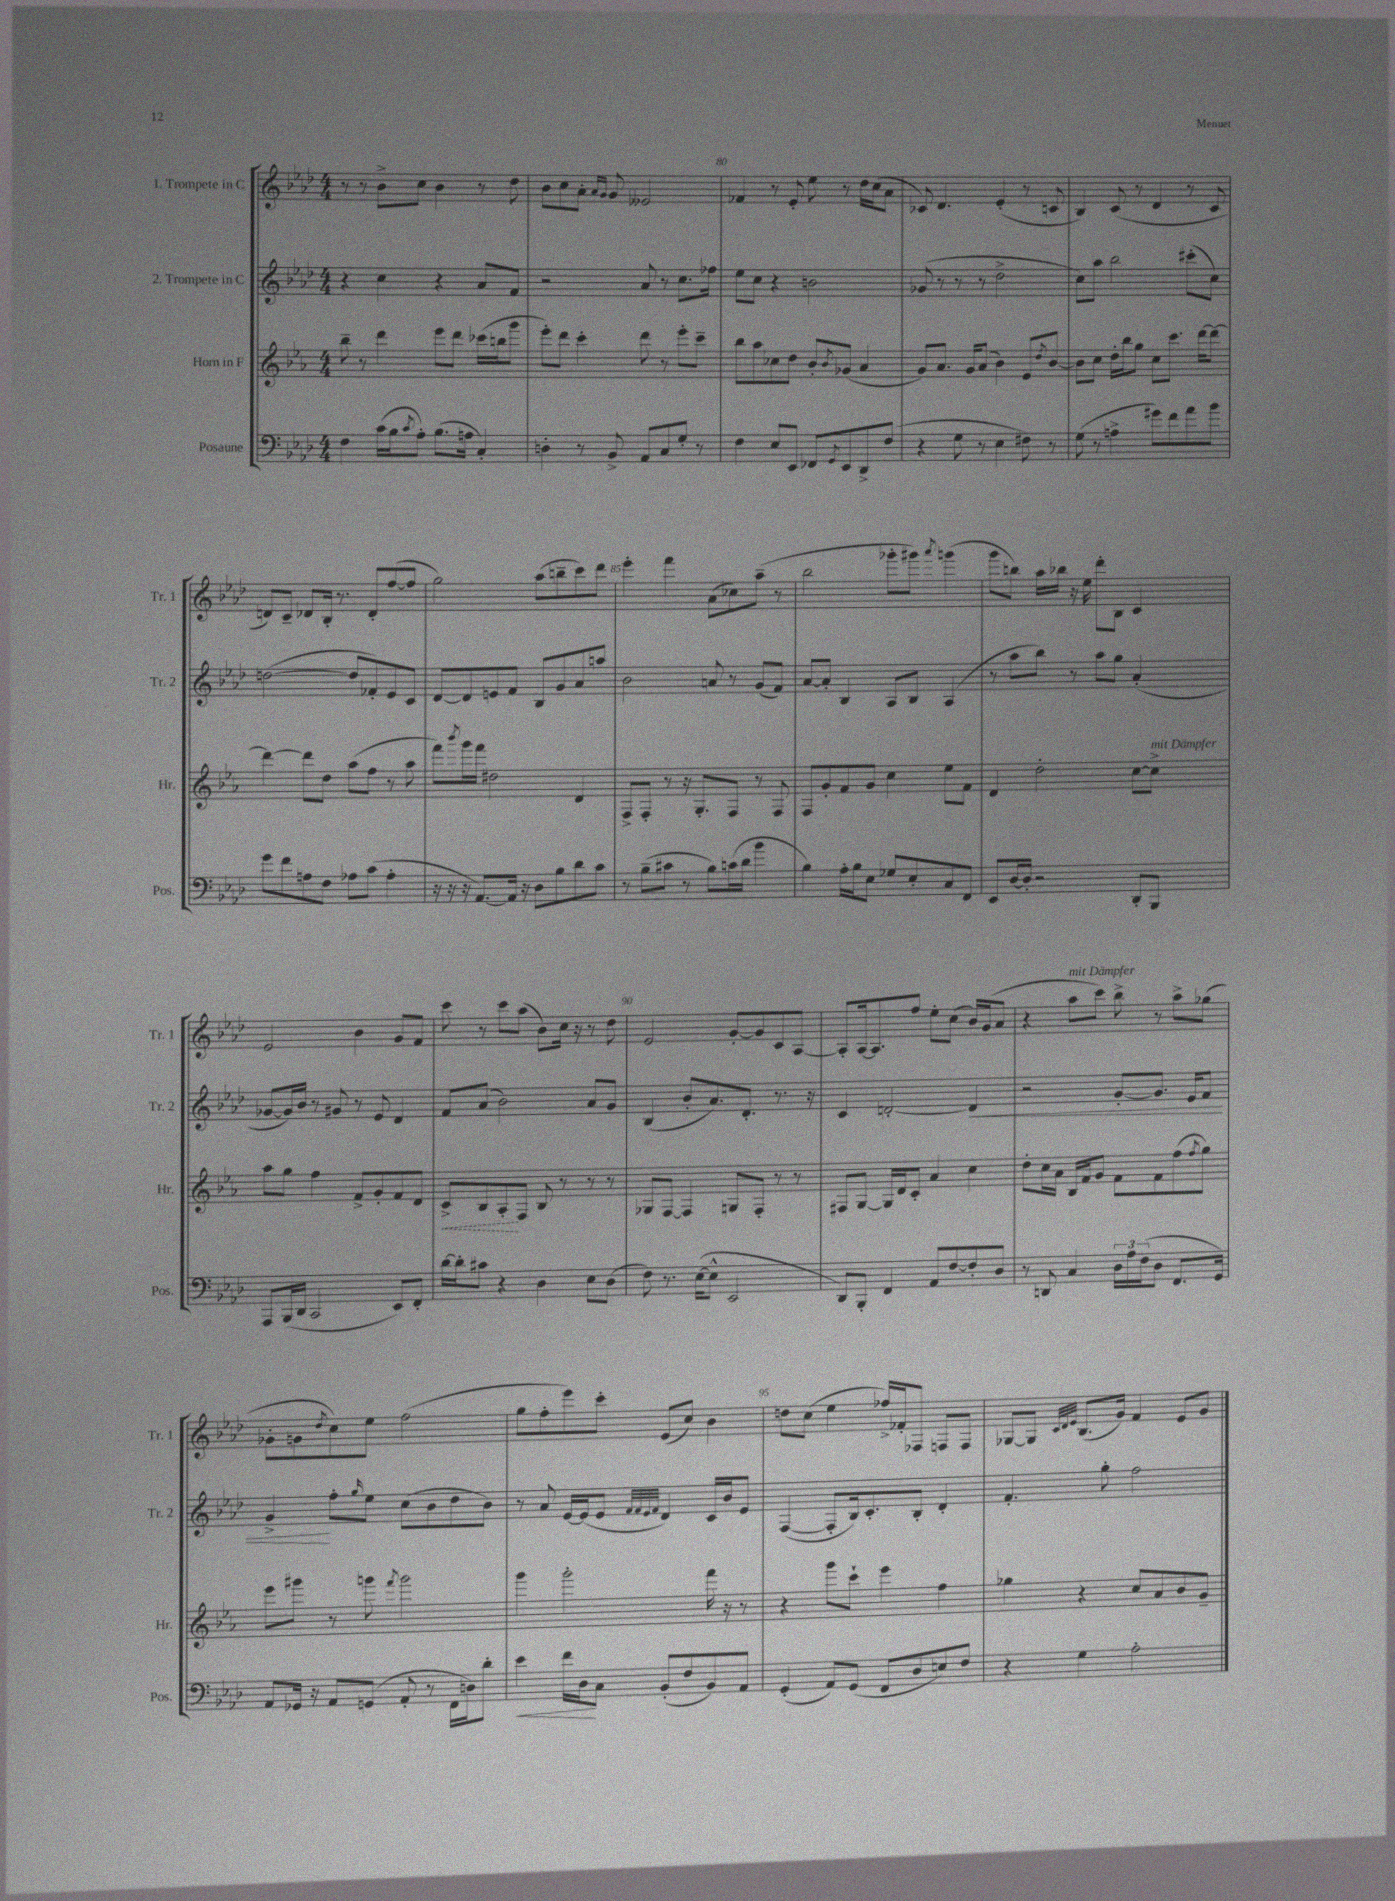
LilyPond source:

<<
\new StaffGroup <<
\new Staff = "s0" \with { instrumentName = "1. Trompete in C" shortInstrumentName = "Tr. 1" } {
    \clef treble \key aes \major \numericTimeSignature \time 4/4
    r8 r8 bes'8-> c''8 bes'4 r8 des''8 |
    bes'8 c''8 aes'8-. \grace { aes'16 g'16 } g'8 eeses'2 |
    fes'4 r8 ees'8-. ees''8 r8 des''16 c''16( aes'8 |
    ces'8) des'4. ees'4-.( r8 c'8 |
    bes4) c'8( r8 des'4 r8 c'8 |
    d'8) c'8-- des'8 bes16-. r8. des'8-. f''8~( f''8 |
    g''2) aes''8( b''8-- c'''8) des'''8 |
    ees'''4-. f'''4 aes'8( ces''8) aes''8--( r8 |
    bes''2 ges'''8-. gis'''8) \acciaccatura { aes'''8 } g'''4( |
    g'''8 b''8) aes''16 bes''16 r16 ees''16 des'''8-. bes8 c'4 |
    ees'2 bes'4 g'8 f'8 |
    c'''8 r8 c'''8 aes''8( bes'8) c''16 r16 r8 des''8 |
    ees'2 g'8~-. g'8 c'8 aes8~ |
    aes8-. aes16~ aes8. f''8 ees''8-. c''8( bes'16) g'16( aes'8 |
    r4 aes''8^\markup { \italic "mit Dämpfer" } c'''8) bes''8-> r8 aes''8-> ges''8( |
    ges'8-. g'8 \acciaccatura { des''8 } c''8) ees''8 f''2( |
    g''8 f''8-. ees'''8) c'''8-. ees'8( c''8) bes'4 |
    d''8 c''8( ees''4 fes''16->) fes'16-. fes8 f8 f8 |
    ges8~ ges8 \grace { c'32 des'32 ees'32 } bes8.( g'16) f'4 ees'8 g'8 \bar "|." |
}
\new Staff = "s1" \with { instrumentName = "2. Trompete in C" shortInstrumentName = "Tr. 2" } {
    \clef treble \key aes \major \numericTimeSignature \time 4/4
    r4 c''4 r4 aes'8 f'8 |
    r2 aes'8 r8 c''8. fes''16 |
    ees''8 c''8 r4 b'2 |
    ges'8( r8 r8 r8 des''2-> |
    c''8) aes''8 bes''2 cis'''8-.( c''8) |
    d''2~( d''8 fes'8-.) ees'8 c'8 |
    des'8~ des'8 e'8 f'8 bes8 g'8 aes'8 a''8 |
    bes'2 a'8 r8 g'8( f'8) |
    aes'8~ aes'8-. bes4 aes8 bes8 aes4( |
    r8 aes''8 bes''8) r8 aes''8 g''8 aes'4-.( |
    ges'8~ ges'16) bes'16 r8 gis'8 r8 ees'8 des'4 |
    f'8 aes'8( bes'2) aes'8 g'8 |
    bes4( bes'8-. aes'8.) des'8.-. r8. r16 |
    c'4 d'2~-. d'4\< |
    r2 g'8~-. g'8. ees'16 f'8 |
    g'4->\! f''8-. \grace { g''16 } ees''8 c''8( bes'8 des''8 bes'8) |
    r8 aes'8 ees'16~ ees'16( ees'8 \grace { f'32 f'32 ees'32 f'32 } des'4) c'16 bes'16 ees'8 |
    f4~( f8-. bes16) c'8.-. bes8-. des'4-. |
    f'4.-. g''8-. f''2 \bar "|." |
}
\new Staff = "s2" \with { instrumentName = "Horn in F" shortInstrumentName = "Hr." } {
    \clef treble \key ees \major \numericTimeSignature \time 4/4
    bes''8-- r8 d'''4 ees'''8 d'''8 ces'''16( b''16 g'''8 |
    ees'''8-.) d'''8 c'''4-. d'''8 r8 ees'''8-. c'''8-- |
    bes''8 aes''8 ces''8 d''8 bes'8-. \acciaccatura { bes'8 } ges'8( aes'4 |
    g'8) aes'8. g'16 aes'8( bes'4) ees'8 \acciaccatura { d''8 } bes'8~ |
    bes'8 c''8 d''16-. bes''16 g''8 c''8 c'''8. d'''16~ d'''8~ |
    d'''4~ d'''8 d''8 aes''8( f''8 r8 aes''8 |
    f'''8) \acciaccatura { bes'''8 } g'''16 f'''16 dis''2 d'4 |
    f8-> f8-. r8 r16 g8.-. f8 r8 f8 |
    f8 g'8-. f'8 g'8 c''4 ees''8 f'8 |
    d'4 d''2-. c''8~ c''8->^\markup { \italic "mit Dämpfer" } |
    aes''8 g''8 f''4 f'8-> g'8-. f'8 d'8 |
    \once \override Hairpin.style = #'dashed-line c'8->\< bes8 aes8-.\! f8 bes8 r8 r8 r8 |
    ges8 f8~ f4 g8 f8-. r8 r8 |
    fis8 g8~ g16 d'16 c'8-. aes'4 c''4 |
    d''8-. c''16 aes'16 bes16 f'16 g'8 f'8 f'8 f''8( \acciaccatura { f''8 } g''8) |
    ees'''8 gis'''8 r8 g'''8 \acciaccatura { f'''8 } g'''2 |
    g'''4 g'''2-. f'''16 r16 r8 |
    r4 g'''8 c'''8-! ees'''4 f''4 |
    ges''4 r4 c''8 aes'8 bes'8 g'8-- \bar "|." |
}
\new Staff = "s3" \with { instrumentName = "Posaune" shortInstrumentName = "Pos." } {
    \clef bass \key aes \major \numericTimeSignature \time 4/4
    f4 c'16( bes16 \acciaccatura { c'8 } aes8-.) bes8.( a16 c4-.) |
    d4-. r8 bes,8-> aes,8 c8 g8-. r8 |
    f4 ees8 ees,8 fes,8 \acciaccatura { g,8 } ees,8 des,8-> f8( |
    r4 g8 r8 ees4 fis8) r8 |
    g8( r8 a4-> gis'8) f'8 aes'8 bes'8 |
    g'8 f'8 a8 f8 aes8 c'8( aes4-. |
    r16 r16 r16 aes,8.~) aes,16 r16 des8 bes8 des'8 c'8 |
    r8 bes8--( cis'8 r8 bes8) c'16( des'16 bes'4 |
    bes4) aes16-. bes16 ees8 ges8 ees8-. c8 f,8 |
    ees,8 des16~ des16-. r2 des,8-. bes,,8 |
    aes,,8 bes,,16( des,16 c,2 ees,8) f,8-. |
    des'16~ des'16-. cis'8 r4 des4 ees8 des8( |
    f8) r8. ees16~( ees8-^ ees,2 |
    des,8) bes,,8-. f,4 aes,8 f8~ f8-. des8 |
    r8 d,8 c4 \tuplet 3/2 { des16 aes16 f16( } des8 f,8. g,16) |
    aes,8 ges,16 r16 aes,8 g,8( aes,8-. r8 f,16 d16) des'8-. |
    ees'4\< f'16 des16\! c8 bes,8-.( f8 bes,8) aes,8 |
    g,4-.( aes,8) g,8( f,8 des8 e8) f8 |
    r4 g4 aes2-. \bar "|." |
}
>>
>>
\layout { \context { \Score currentBarNumber = #78 \override BarNumber.break-visibility = ##(#f #t #t) barNumberVisibility = #(every-nth-bar-number-visible 5) } }
